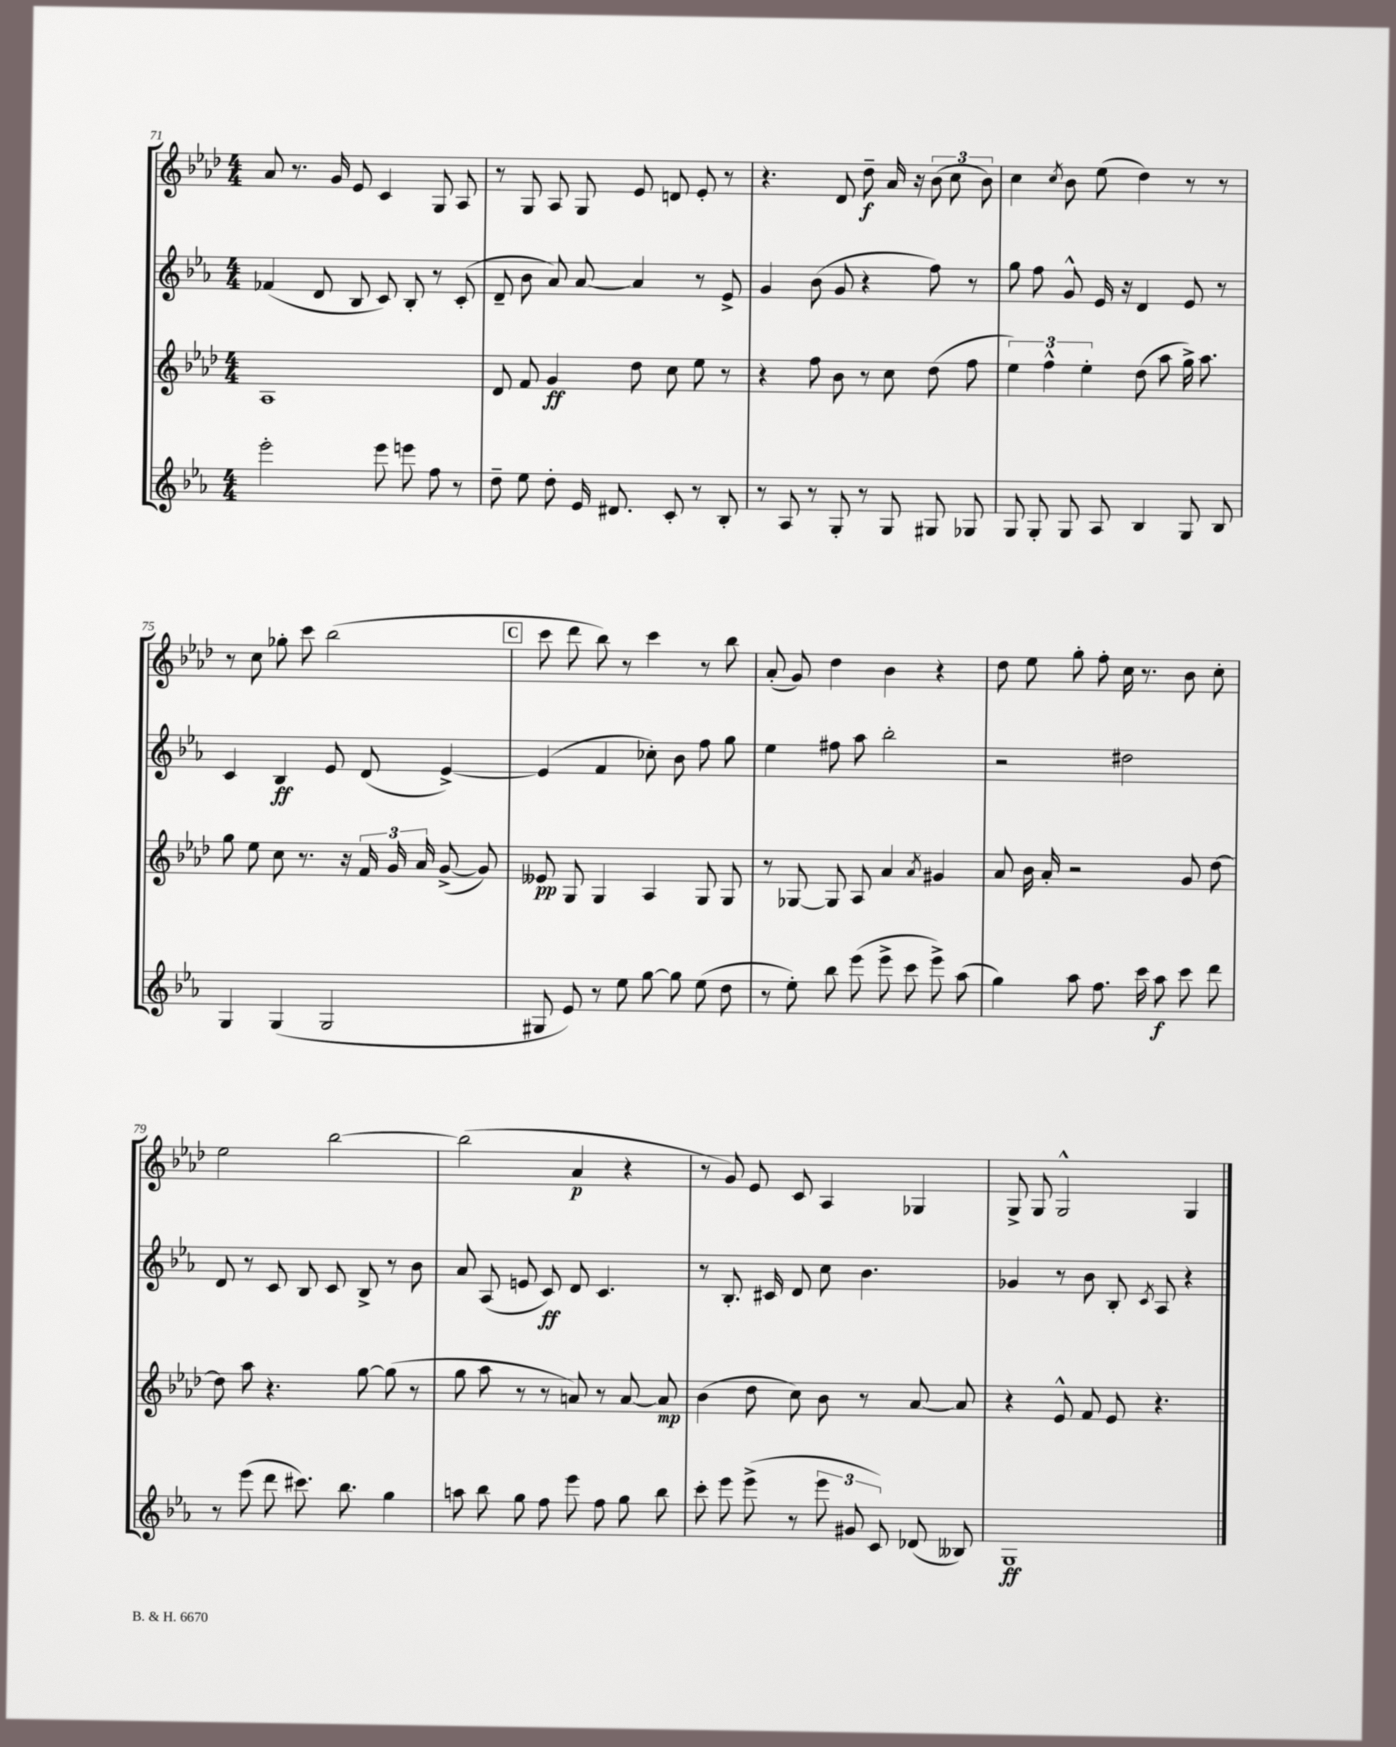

**kern	**dynam	**kern	**dynam	**kern	**dynam	**kern	**dynam
*part4	*part4	*part3	*part3	*part2	*part2	*part1	*part1
*staff4	*staff4	*staff3	*staff3	*staff2	*staff2	*staff1	*staff1
*clefG2	*	*clefG2	*	*clefG2	*	*clefG2	*
*k[b-e-a-]	*	*k[b-e-a-d-]	*	*k[b-e-a-]	*	*k[b-e-a-d-]	*
*M4/4	*	*M4/4	*	*M4/4	*	*M4/4	*
=71	=71	=71	=71	=71	=71	=71	=71
2eee-'\	.	1A-	.	(4f-X/	.	8a-/	.
.	.	.	.	.	.	8.r	.
.	.	.	.	8d/	.	.	.
.	.	.	.	.	.	16g/	.
.	.	.	.	8B-/	.	8e-/	.
8eee-\	.	.	.	8c/)	.	4c/	.
8eeen\	.	.	.	8B-'/	.	.	.
8ff\	.	.	.	8r	.	8G/	.
8r	.	.	.	(8c'/	.	8A-/	.
=72	=72	=72	=72	=72	=72	=72	=72
8dd~\	.	8d-/	.	8d~/	.	8r	.
8ee-\	.	8f/	.	8b-\	.	8G/	.
8dd'\	.	4g/	ff	8a-/)	.	8A-/	.
16e-/	.	.	.	[8a-/	.	8G/	.
8.d#X/	.	.	.	.	.	.	.
.	.	8dd-\	.	4a-/]	.	8e-/	.
8c'/	.	8cc\	.	.	.	8dn/	.
8r	.	8ee-\	.	8r	.	8e-'/	.
8B-'/	.	8r	.	8e-^/	.	8r	.
=73	=73	=73	=73	=73	=73	=73	=73
8r	.	4r	.	4g/	.	4.r	.
8A-/	.	.	.	.	.	.	.
8r	.	8ff\	.	(8b-\	.	.	.
8G'/	.	8b-\	.	8g/	.	8d-/	.
8r	.	8r	.	4r	.	8dd-~\	f
8G/	.	8cc\	.	.	.	16a-/	.
.	.	.	.	.	.	16r	.
8G#X/	.	(8dd-\	.	8ff\)	.	(12b-\	.
.	.	.	.	.	.	12cc\	.
8G-X/	.	8ff\	.	8r	.	.	.
.	.	.	.	.	.	12b-\)	.
=74	=74	=74	=74	=74	=74	=74	=74
8G/	.	6ee-\)	.	8gg\	.	4cc\	.
8G'/	.	.	.	8ff\	.	.	.
.	.	6ff^^\	.	.	.	.	.
.	.	.	.	.	.	8qcc/	.
8G/	.	.	.	8g^^/	.	8b-\	.
.	.	6ee-'\	.	.	.	.	.
8A-/	.	.	.	16e-/	.	(8ee-\	.
.	.	.	.	16r	.	.	.
4B-/	.	(8dd-\	.	4d/	.	4dd-\)	.
.	.	8aa-\	.	.	.	.	.
8G/	.	16gg^\)	.	8e-/	.	8r	.
.	.	8.aa-\	.	.	.	.	.
8B-/	.	.	.	8r	.	8r	.
!!LO:LB:g=z
=75	=75	=75	=75	=75	=75	=75	=75
4G/	.	8gg\	.	4c/	.	8r	.
.	.	8ee-\	.	.	.	8cc\	.
(4G/	.	8cc\	.	4B-/	ff	8gg-X'\	.
.	.	8.r	.	.	.	8ccc\	.
2G/	.	.	.	8e-/	.	(2bb-\	.
.	.	16r	.	.	.	.	.
.	.	24f/	.	(8d/	.	.	.
.	.	24g/	.	.	.	.	.
.	.	24a-/	.	.	.	.	.
.	.	([8g^/	.	[4e-^/)	.	.	.
.	.	8g/])	.	.	.	.	.
!!LO:REH:place=s1:t=C
=76	=76	=76	=76	=76	=76	=76	=76
8G#X/	.	8e--X/	pp	(4e-/]	.	8ccc\	.
8e-/)	.	8G/	.	.	.	8ddd-\	.
8r	.	4G/	.	4f/	.	8bb-\)	.
8ee-\	.	.	.	.	.	8r	.
[8gg\	.	4A-/	.	8cc-X'\)	.	4ccc\	.
8gg\]	.	.	.	8b-\	.	.	.
(8ee-\	.	8G/	.	8ff\	.	8r	.
8dd\	.	8G/	.	8gg\	.	8bb-\	.
=77	=77	=77	=77	=77	=77	=77	=77
8r	.	8r	.	4ee-\	.	(8a-'/	.
8ee-'\)	.	[8G-X/	.	.	.	8g/)	.
8bb-\	.	8G-/]	.	8ff#X\	.	4dd-\	.
(8eee-\	.	8A-/	.	8aa-\	.	.	.
8eee-^\	.	4a-/	.	2bb-'\	.	4b-\	.
8ccc\	.	.	.	.	.	.	.
.	.	8qa-/	.	.	.	.	.
8eee-^\)	.	4g#X/	.	.	.	4r	.
(8aa-\	.	.	.	.	.	.	.
=78	=78	=78	=78	=78	=78	=78	=78
4gg\)	.	8a-/	.	2r	.	8dd-\	.
.	.	16b-\	.	.	.	8ee-\	.
.	.	16a-'/	.	.	.	.	.
8aa-\	.	2r	.	.	.	8gg'\	.
8.ff\	.	.	.	.	.	8ff'\	.
.	.	.	.	2dd#X\	.	16cc\	.
16ccc\	.	.	.	.	.	8.r	.
8aa-\	f	.	.	.	.	.	.
8ccc\	.	8g/	.	.	.	8b-\	.
8ddd\	.	[8dd-\	.	.	.	8cc'\	.
!!LO:LB:g=z
=79	=79	=79	=79	=79	=79	=79	=79
8r	.	8dd-\]	.	8d/	.	2ee-\	.
(8eee-\	.	8aa-\	.	8r	.	.	.
8ddd\	.	4.r	.	8c/	.	.	.
8.ccc#X\)	.	.	.	8B-/	.	.	.
.	.	.	.	8c/	.	[2bb-\	.
8.bb-\	.	.	.	.	.	.	.
.	.	[8gg\	.	8B-^/	.	.	.
4gg\	.	(8gg\]	.	8r	.	.	.
.	.	8r	.	8b-\	.	.	.
=80	=80	=80	=80	=80	=80	=80	=80
8aan\	.	8gg\	.	8a-/	.	(2bb-\]	.
8bb-\	.	8aa-\	.	(8A-/	.	.	.
8gg\	.	8r	.	8en/	.	.	.
8ff\	.	8r	.	8c/)	ff	.	.
8eee-\	.	8an/)	.	8d/	.	4a-/	p
8ff\	.	8r	.	4.c/	.	.	.
8gg\	.	[8a/	.	.	.	4r	.
8bb-\	.	8a/]	mp	.	.	.	.
=81	=81	=81	=81	=81	=81	=81	=81
8ccc'\	.	(4b-\	.	8r	.	8r	.
8eee-\	.	.	.	8.B-'/	.	8g/)	.
(8eee-^\	.	8dd-\	.	.	.	8e-/	.
.	.	.	.	16c#X/	.	.	.
8r	.	8cc\)	.	8d/	.	8c/	.
12eee-\	.	8b-\	.	8cc\	.	4A-/	.
12g#X/	.	.	.	.	.	.	.
.	.	8r	.	4.b-\	.	.	.
12c/)	.	.	.	.	.	.	.
(8d-X/	.	[8a-/	.	.	.	4G-X/	.
8B--X/)	.	8a-/]	.	.	.	.	.
=82	=82	=82	=82	=82	=82	=82	=82
1G	ff	4r	.	4g-X/	.	8G^/	.
.	.	.	.	.	.	8G/	.
.	.	8e-^^/	.	8r	.	2G^^/	.
.	.	8f/	.	8b-\	.	.	.
.	.	8e-/	.	8B-'/	.	.	.
.	.	.	.	8qc/	.	.	.
.	.	4.r	.	8A-/	.	.	.
.	.	.	.	4r	.	4G/	.
==	==	==	==	==	==	==	==
*-	*-	*-	*-	*-	*-	*-	*-
